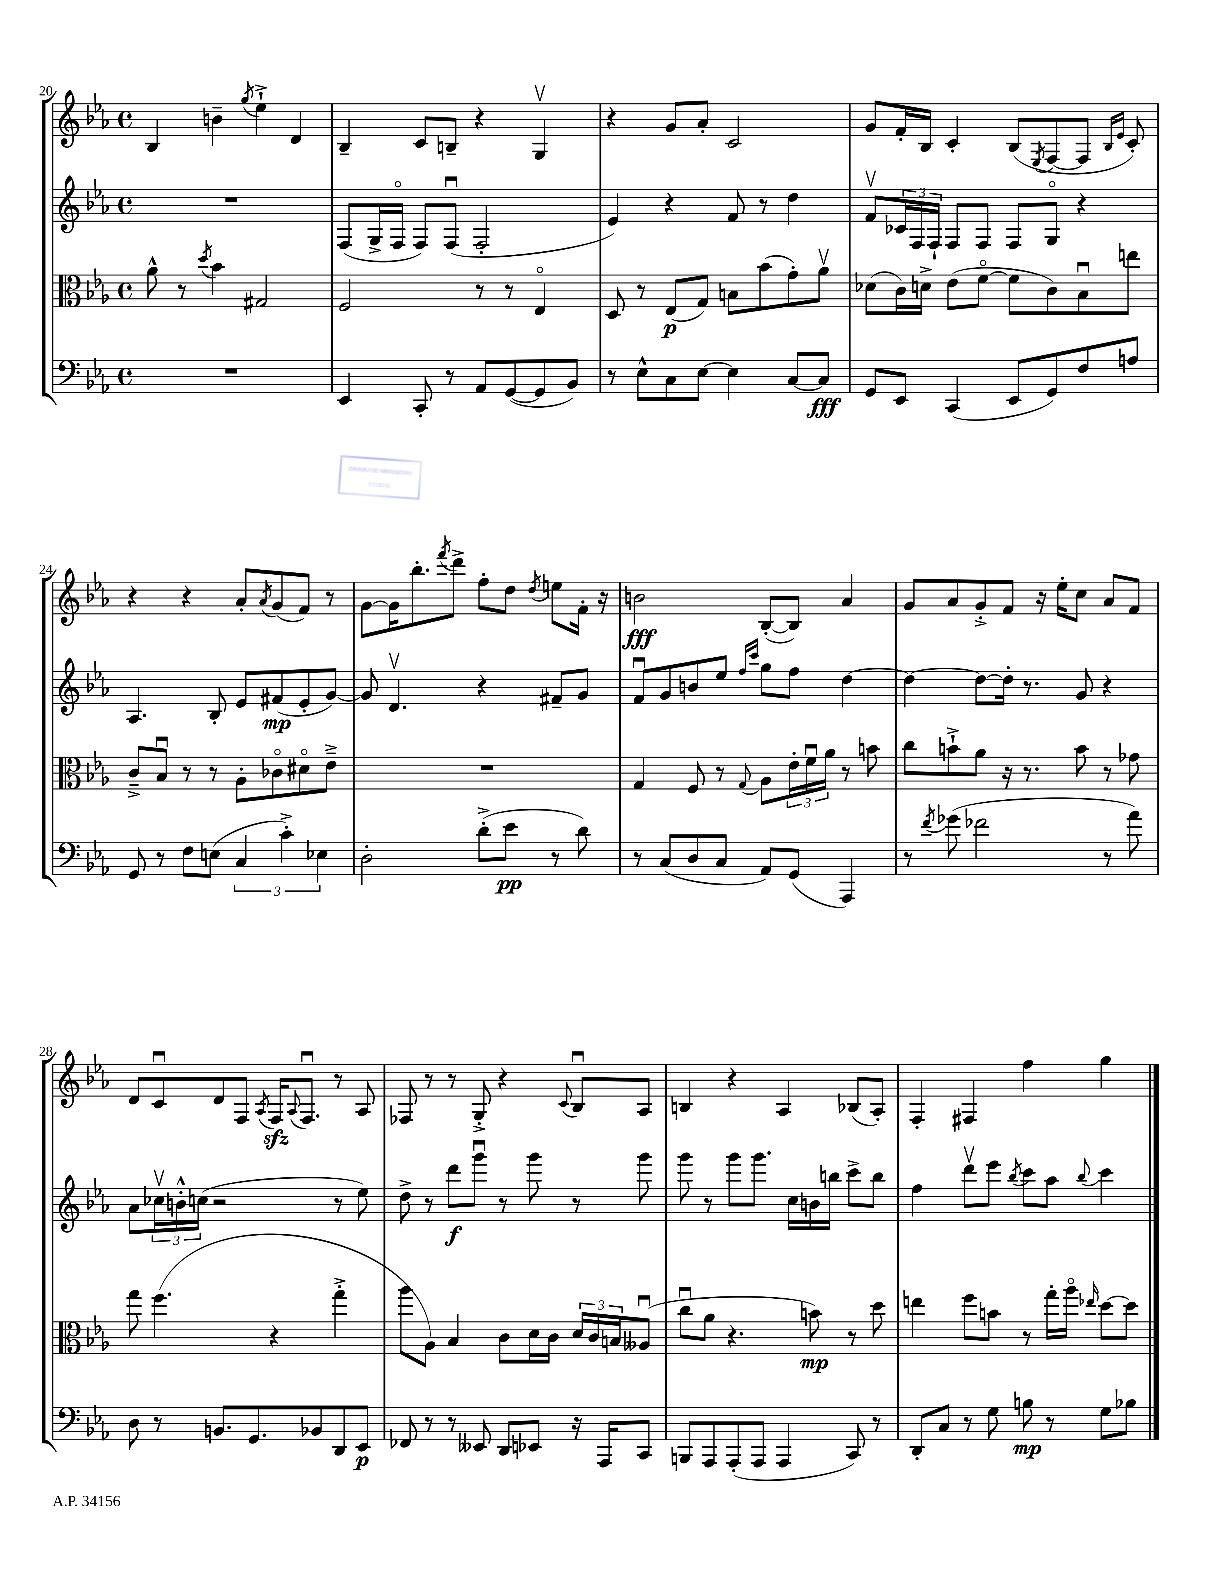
<<
\new StaffGroup <<
\new Staff = "s0" {
    \clef treble \key ees \major \defaultTimeSignature \time 4/4
    bes4 b'4-- \acciaccatura { g''8 } ees''4-!-> d'4 |
    bes4-- c'8 b8-- r4 g4\upbow |
    r4 g'8 aes'8-. c'2 |
    g'8 f'16-. bes16 c'4-. bes8( \acciaccatura { ees8 } f8~ f8 \grace { bes16 ees'16 } c'8-.) |
    r4 r4 aes'8-. \acciaccatura { aes'8 } g'8( f'8) r8 |
    g'8~ g'16 bes''8.-. \acciaccatura { f'''8 } d'''8-> f''8-. d''8 \acciaccatura { d''8 } e''8 f'16-. r16 |
    b'2\fff bes8~-.( bes8) aes'4 |
    g'8 aes'8 g'8-.-> f'8 r16 ees''16-. c''8 aes'8 f'8 |
    d'8 c'8\downbow d'8 f8 \acciaccatura { aes8 } f16\sfz \appoggiatura { aes8 } f8.\downbow r8 aes8 |
    fes8 r8 r8 g8-.-> r4 \appoggiatura { c'8 } bes8\downbow aes8 |
    b4 r4 aes4 bes8( aes8-.) |
    f4-. fis4 f''4 g''4 \bar "|." |
}
\new Staff = "s1" {
    \clef treble \key ees \major \defaultTimeSignature \time 4/4
    R1 |
    f8( g16-> f16\flageolet f8) f8\downbow( f2-. |
    ees'4) r4 f'8 r8 d''4 |
    f'8\upbow \tuplet 3/2 { ces'16 f16 f16-! } f8 f8 f8 g8\flageolet r4 |
    aes4. bes8-. ees'8 fis'8\mp( ees'8-. g'8~) |
    g'8 d'4.\upbow r4 fis'8-- g'8 |
    f'8\downbow g'8 b'8 ees''8 \grace { f''16 c'''16 } g''8 f''8 d''4~ |
    d''4~ d''8~ d''16-. r8. g'8 r4 |
    aes'8 \tuplet 3/2 { ces''16\upbow b'16-.-^ c''16( } r2 r8 ees''8) |
    d''8-> r8 d'''8\f g'''8\downbow r8 g'''8 r8 g'''8 |
    g'''8 r8 g'''8 g'''8. c''16 b'16 b''16 c'''8-> b''8 |
    f''4 d'''8\upbow ees'''8 \acciaccatura { bes''8 } c'''8 aes''8 \appoggiatura { bes''8 } c'''4 \bar "|." |
}
\new Staff = "s2" {
    \clef alto \key ees \major \defaultTimeSignature \time 4/4
    aes'8-^ r8 \acciaccatura { d''8 } bes'4 gis2 |
    f2 r8 r8 ees4\flageolet |
    d8 r8 ees8\p( g8) b8 bes'8( g'8-.) aes'8\upbow |
    des'8( c'16) d'16-> ees'8( f'8~\flageolet f'8 c'8) bes8\downbow e''8 |
    c'8---> bes8\downbow r8 r8 aes8-. ces'8\flageolet dis'8\flageolet ees'8---> |
    R1 |
    g4 f8 r8 \appoggiatura { g8 } aes8 \tuplet 3/2 { ees'16-. f'16\downbow aes'16 } r8 b'8 |
    c''8 b'8-!-> aes'8 r16 r8. b'8 r8 ges'8 |
    g''8 f''4.( r4 g''4-.-> |
    aes''8 aes8) bes4 c'8 d'16 c'16 \tuplet 3/2 { d'16 c'16 b16 } aeses8\downbow( |
    c''8\downbow aes'8 r4. b'8\mp) r8 d''8 |
    e''4 f''8 b'8 r8 g''16-. aes''16\flageolet \grace { ees''16 } d''8~ d''8 \bar "|." |
}
\new Staff = "s3" {
    \clef bass \key ees \major \defaultTimeSignature \time 4/4
    R1 |
    ees,4 c,8-. r8 aes,8 g,8~( g,8 bes,8) |
    r8 ees8-^ c8 ees8~ ees4 c8~ c8\fff |
    g,8 ees,8 c,4( ees,8 g,8) f8 a8 |
    g,8 r8 f8 e8( \tuplet 3/2 { c4 c'4-.->) ees4 } |
    d2-. d'8-.->( ees'8\pp r8 d'8) |
    r8 c8( d8 c8 aes,8) g,8( aes,,4) |
    r8 \acciaccatura { f'8 } ges'8( fes'2 r8 aes'8) |
    d8 r8 b,8. g,8. bes,8 d,8 ees,8\p |
    fes,8 r8 r8 eeses,8 d,8 ees,8 r16 aes,,16 c,8 |
    b,,8 aes,,8 aes,,8-.( aes,,8 aes,,4 c,8) r8 |
    d,8-. c8 r8 g8 b8\mp r8 g8 bes8 \bar "|." |
}
>>
>>
\layout { \context { \Score currentBarNumber = #20 } }
